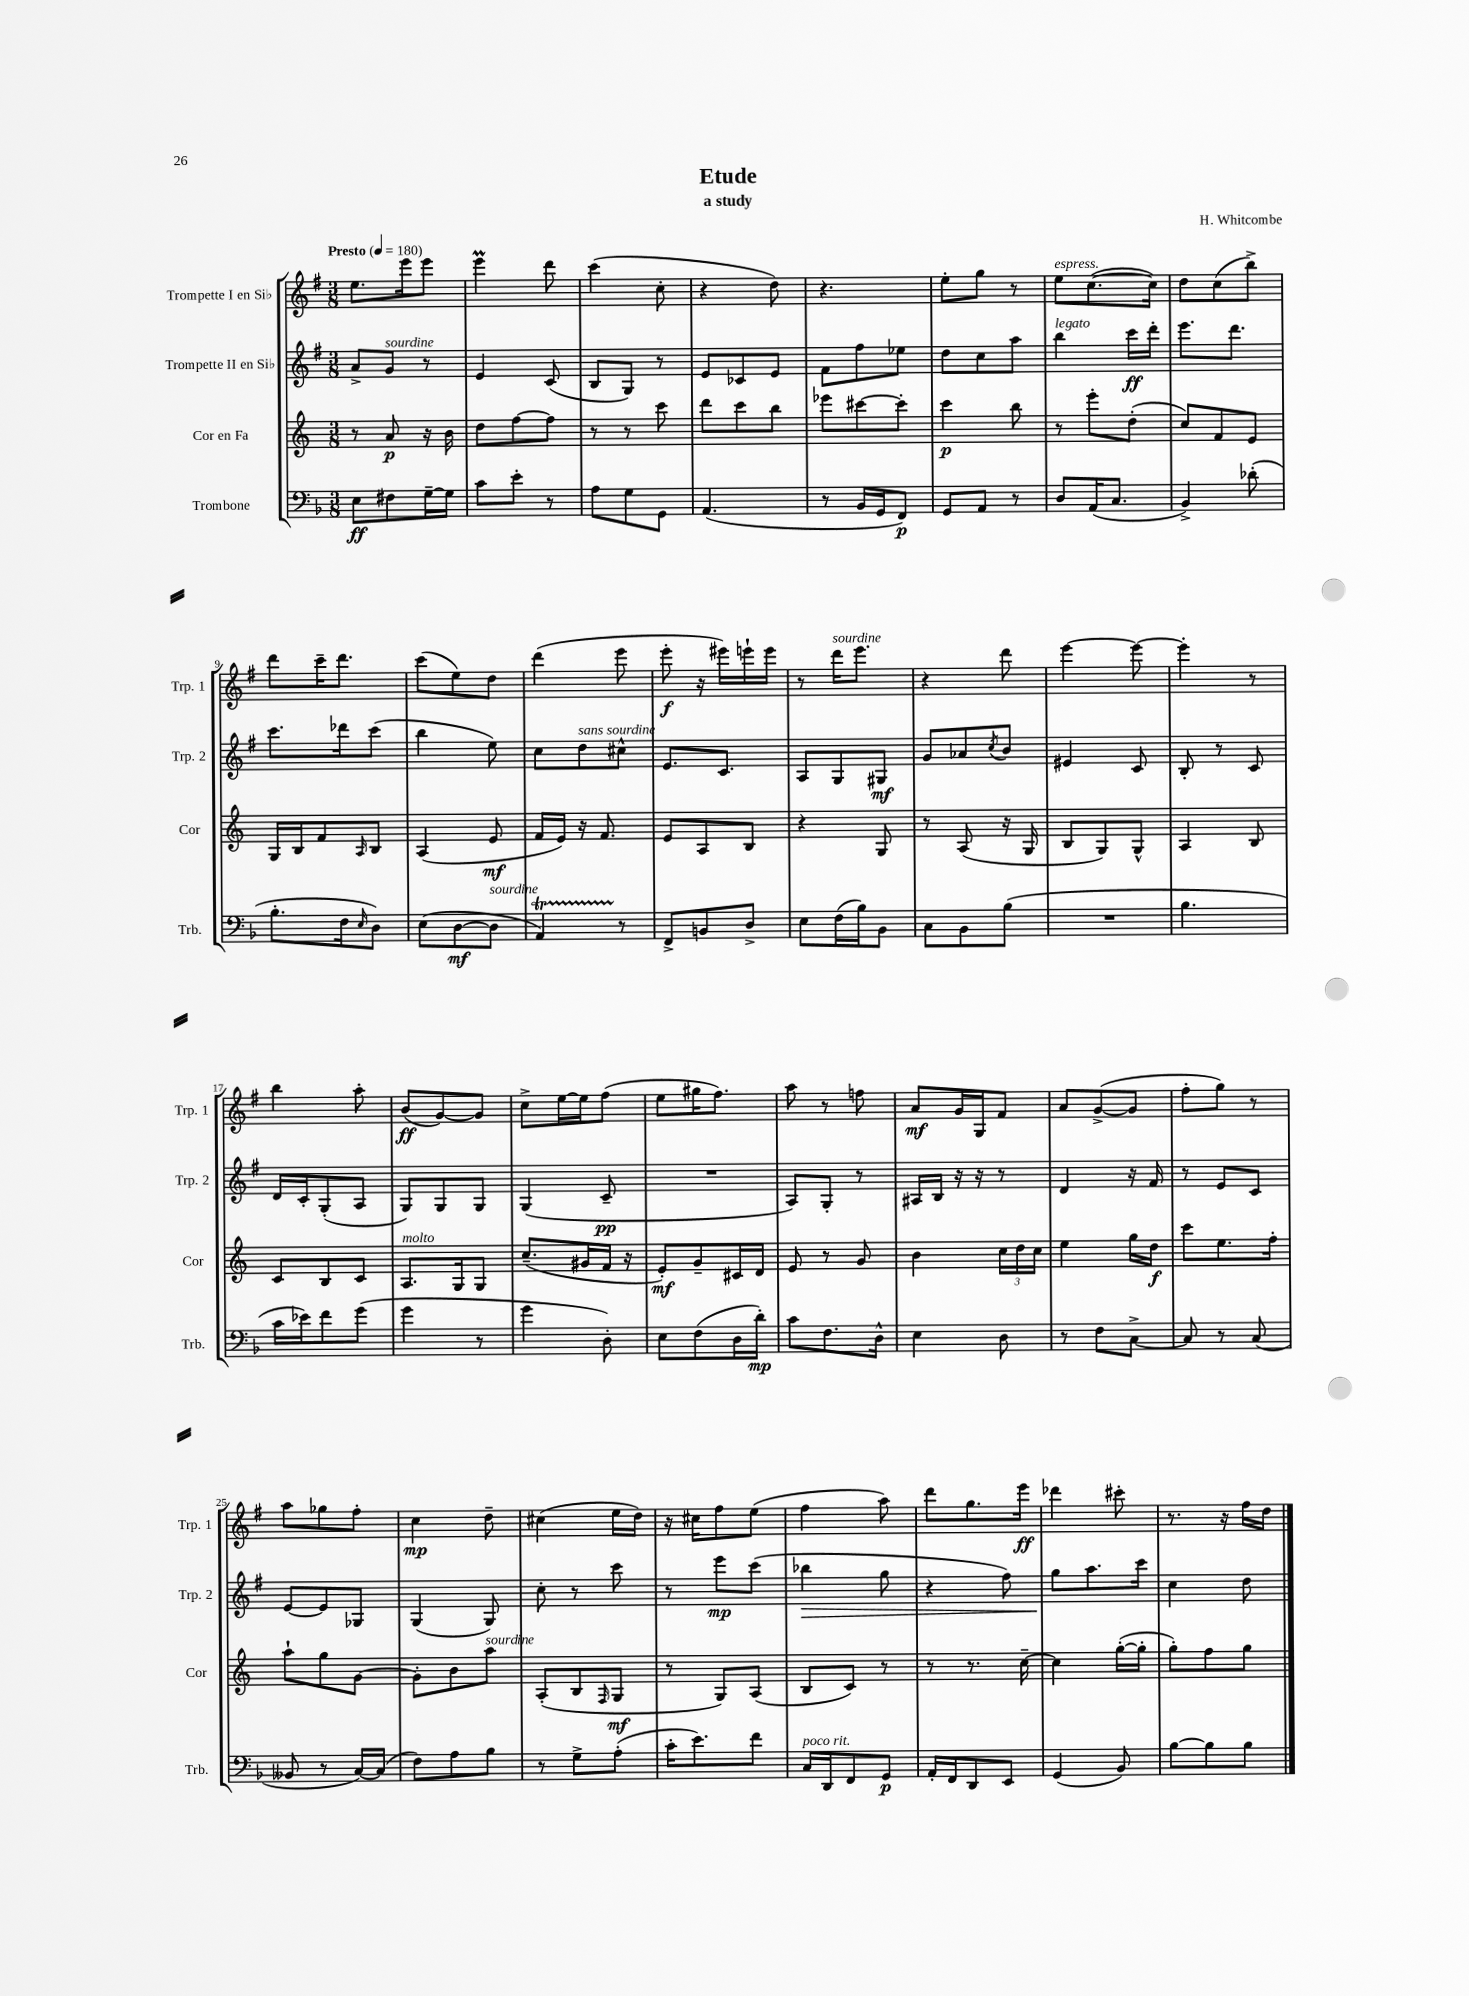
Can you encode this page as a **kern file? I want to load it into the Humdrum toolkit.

**kern	**kern	**kern	**kern
*staff4	*staff3	*staff2	*staff1
*clefF4	*clefG2	*clefG2	*clefG2
*k[b-]	*k[]	*k[f#]	*k[f#]
*M3/8	*M3/8	*M3/8	*M3/8
*MM180	*MM180	*MM180	*MM180
8E\L	8r	8a^/L	8.ee\L
8F#\	8a/	8g/J	.
.	.	.	16eee\k
[16G~\L	16r	8r	8eee\J
16G\]JJ	16b\	.	.
=	=	=	=
8c\L	8dd\L	4e/	4eee\
8e'\J	[8ff\	.	.
8r	8ff\]J	(8c/	8ddd\
=	=	=	=
8A\L	8r	8B/L	(4ccc\
8G\	8r	8G/J)	.
8GG\J	8ccc\	8r	8cc'\
=	=	=	=
(4.AA/	8ddd\L	8e/L	4r
.	8ccc\	8c-/	.
.	8bb\J	8e/J	8dd\)
=	=	=	=
8r	8eee-\L	8f#\L	4.r
16BB-/LL	[8ccc#\	8ff#\	.
16GG/J	.	.	.
8FF/J)	8ccc#'\]J	8ee-\J	.
=	=	=	=
8GG/L	4ccc\	8dd\L	8ee'\L
8AA/J	.	8cc\	8gg\J
8r	8bb\	8aa\J	8r
=	=	=	=
8D/L	8r	4bb\	8ee\L
(16AA/K	8eee'\L	.	([8.cc\
8.C/J	.	.	.
.	(8dd'\J	16ccc\LL	.
.	.	16ddd'\JJ	16cc\]Jk)
=	=	=	=
4BB-^/)	8cc/L)	8.eee\L	8dd\L
.	8f/	.	(8cc\
.	.	8.ddd\J	.
(8d-'\	8e/J	.	8bb^\J)
=	=	=	=
8.B-'\L	16G/LL	8.ccc\L	8ddd\L
.	16B/J	.	.
.	8f/	.	16ccc~\K
16F\k	.	16ddd-\k	8.ddd\J
16qqE/	16qqA/	.	.
8D\J)	8B/J	(8ccc\J	.
=	=	=	=
(8E\L	(4A/	4bb\	(8ccc\L
[8D\	.	.	8ee\)
8D\]J	8e/	8ee\)	8dd\J
=	=	=	=
4AA/)	16f/LL	8cc\L	(4ddd\
.	16e/JJ)	.	.
.	16r	8dd\	.
.	8.f/	.	.
8r	.	8cc#^^\J	8eee\
=	=	=	=
8FF^/L	8e/L	8.e/L	8eee'\
8BB/	8A/	.	16r
.	.	8.c/J	16eee#\LL)
8D^/J	8B/J	.	16eee`\
.	.	.	16eee\JJ
=	=	=	=
8E\L	4r	8A/L	8r
(16F\L	.	8G/	16ddd\LK
16B-\J)	.	.	8.eee\J
8BB-\J	8G/	8G#/J	.
=	=	=	=
8C\L	8r	8g/L	4r
8BB-\	(8A/	8a-/	.
.	.	8qcc/	.
(8B-\J	16r	8b/J	8ddd\
.	16G/	.	.
=	=	=	=
4.r	8B/L	4e#/	[4eee\
.	8G/)	.	.
.	8G^^/J	8c/	8eee\_
=	=	=	=
4.B-\	4A/	8B'/	4eee'\]
.	.	8r	.
.	8B/	8c/	8r
=	=	=	=
16c\LL	8c/L	16d/LL	4bb\
16e-\J)	.	16c'/J	.
8f\	8B/	(8G'/	.
(8g\J	8c/J	8A/J	8aa'\
=	=	=	=
4g\	8.A/L	8G/L)	(8b/L
.	.	8G/	[8g/)
.	16G/k	.	.
8r	8G/J	8G/J	8g/]J
=	=	=	=
4g\	(8.cc~/L	(4G/	8cc^\L
.	.	.	[16ee\L
.	16g#/L	.	16ee\]J
8D'\)	16f/JJ	8c~/	(8ff#\J
.	16r	.	.
=	=	=	=
8E\L	8e'/L)	4.r	8ee\L
(8F\	8g~/	.	16gg#\K
.	.	.	8.ff#\J)
16D\L	16c#/L	.	.
16d'\JJ)	16d/JJ	.	.
=	=	=	=
8c\L	8e/	8A/L)	8aa\
8.F\	8r	8G'/J	8r
.	8g/	8r	8ff\
16D^^\Jk	.	.	.
=	=	=	=
4E\	4b\	16A#/LL	8a/L
.	.	16B/JJ	.
.	.	16r	16g/L
.	.	16r	16G/J
8D\	24cc\LL	8r	8f#/J
.	24dd\	.	.
.	24cc\JJ	.	.
=	=	=	=
8r	4ee\	4d/	8a/L
8F\L	.	.	([8g^/
[8C^\J	16gg\LL	16r	8g/]J
.	16dd\JJ	16f#/	.
=	=	=	=
8C/]	8ccc\L	8r	8ff#'\L
8r	8.ee\	8e/L	8gg\J)
(8C/	.	8c/J	8r
.	16ff'\Jk	.	.
=	=	=	=
8BB--/	8aa`\L	[8e/L	8aa\L
8r	8gg\	8e/]	8gg-\
[16C/LL)	[8g\J	8G-/J	8ff#'\J
(16C/]JJ	.	.	.
=	=	=	=
8F\L)	8g'\]L	(4G/	4cc\
8A\	8b\	.	.
8B-\J	8aa\J	8G/)	8dd~\
=	=	=	=
8r	(8A'/L	8cc'\	(4cc#\
8G^\L	8B/	8r	.
.	16qqF/	.	.
(8A'\J	8G/J	8ccc\	16ee\LL
.	.	.	16dd\JJ)
=	=	=	=
16c'\LK	8r	8r	16r
8.e\)	.	.	16cc#\LK
.	8G/L)	8eee\L	8ff#\
8f\J	(8A/J	(8ccc\J	(8ee\J
=	=	=	=
16C/LL	8B/L	4bb-\	4ff#\
16DD/J	.	.	.
8FF/	8c/J)	.	.
8GG/J	8r	8gg\	8aa\)
=	=	=	=
16AA'/LL	8r	4r	8ddd\L
16FF/J	.	.	.
8DD/	8.r	.	8.gg\
8EE/J	.	8ff#\)	.
.	[16cc~\	.	16eee\Jk
=	=	=	=
(4GG/	4cc\]	8gg\L	4ddd-\
.	.	8.aa\	.
8BB-/)	([16gg'\LL	.	8ccc#'\
.	16gg'\]JJ	16ccc\Jk	.
=	=	=	=
[8B-\L	8gg'\L)	4cc\	8.r
8B-\]	8ff\	.	.
.	.	.	16r
8B-\J	8gg\J	8dd\	16ff#\LL
.	.	.	16dd\JJ
==	==	==	==
*-	*-	*-	*-
